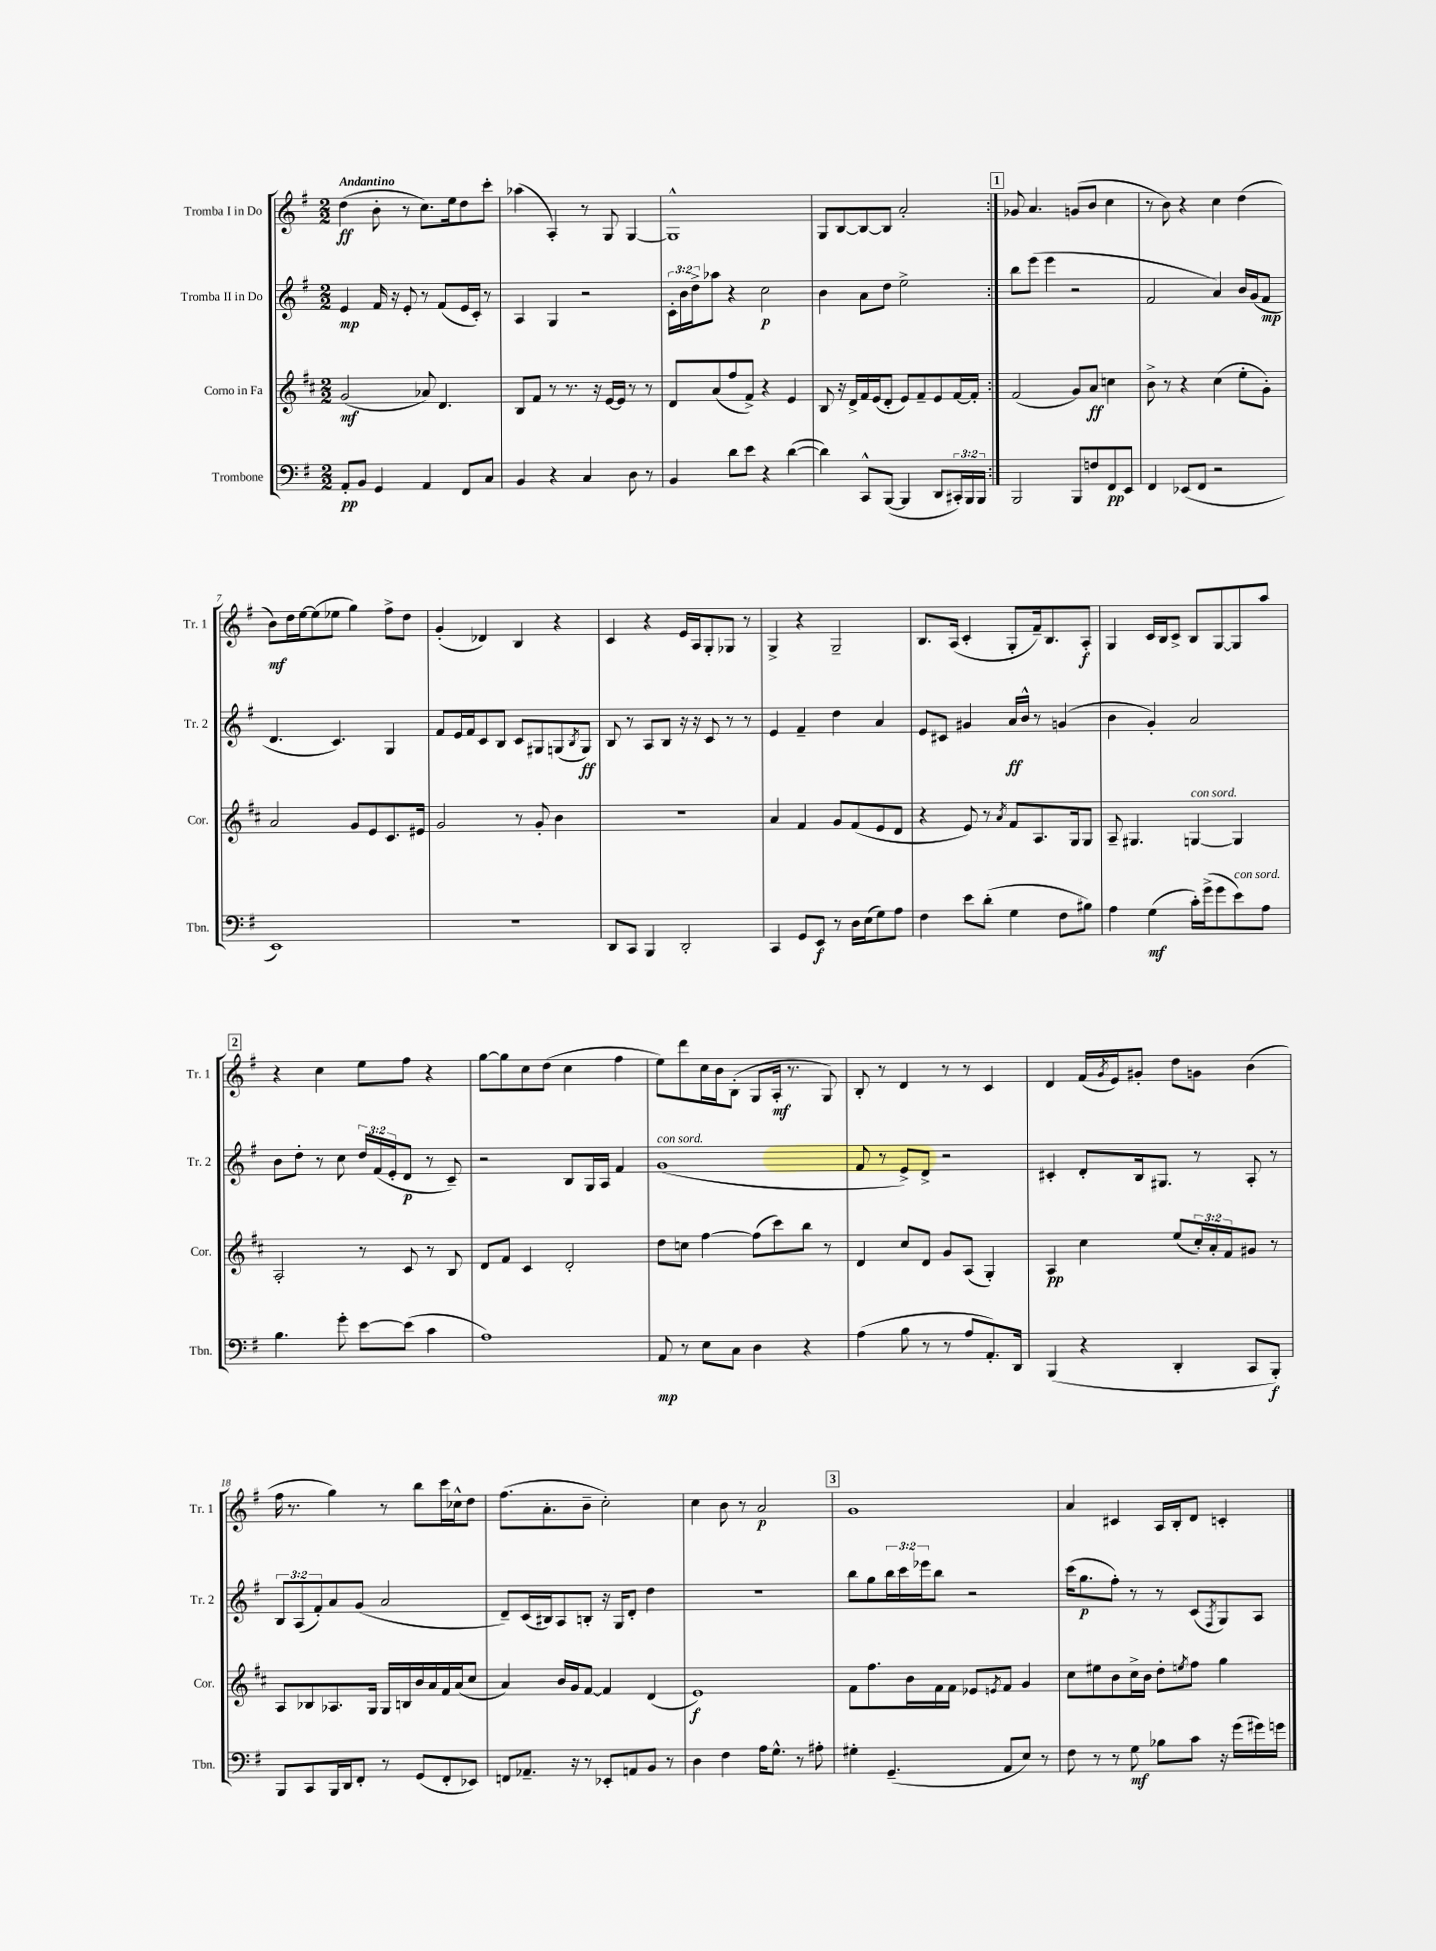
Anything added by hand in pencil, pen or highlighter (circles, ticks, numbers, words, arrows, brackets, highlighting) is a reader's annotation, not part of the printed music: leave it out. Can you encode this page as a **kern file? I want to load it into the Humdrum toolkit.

**kern	**kern	**kern	**kern
*staff4	*staff3	*staff2	*staff1
*clefF4	*clefG2	*clefG2	*clefG2
*k[f#]	*k[f#c#]	*k[f#]	*k[f#]
*M2/2	*M2/2	*M2/2	*M2/2
8AA'/L	(2g/	4e/	(4dd\
8BB/J	.	.	.
4GG/	.	16f#/	8b'\
.	.	16r	.
.	.	8e'/	8r
4AA/	8a-/)	8r	8.cc\L)
.	4.d/	(8f#/L	.
.	.	.	16ee\k
8FF#/L	.	16e/L	8dd\
.	.	16c'/JJ)	.
8C/J	.	8r	8ccc'\J
=	=	=	=
4BB/	8B/L	4A/	(4aa-\
.	8f#/J	.	.
4r	8r	4G/	4A'/)
.	8.r	.	.
4C/	.	2r	8r
.	16r	.	.
.	[16e/LL	.	8G/
.	16e/]JJ	.	.
8D\	8r	.	[4G/
8r	8r	.	.
=	=	=	=
4BB/	8d/L	24c'\LL	1G^^]
.	.	24b\	.
.	.	24dd^\J	.
.	(8a/	8aa-\J	.
8d\L	8ff#/	4r	.
8e\J	8f#^/J)	.	.
4r	4r	2cc\	.
([4d\	4e/	.	.
=	=	=	=
4d\])	8B/	4b\	8G/L
.	16r	.	[8B/
.	16d^/LL	.	.
8CC^^/L	16f#/	8a\L	8B/_
.	(16e/J	.	.
([8BBB/J	8d'/J	8dd\J	8B/]J
4BBB/]	8e/L)	2ee^\	2a'/
.	8f#~/	.	.
8DD/L	8e/	.	.
24CC#'/L)	[16f#/L	.	.
24BBB/	.	.	.
.	16f#'/]JJ	.	.
24BBB/JJ	.	.	.
=:|!	=:|!	=:|!	=:|!
2BBB/	(2f#/	8bb\L	8g-/
.	.	(8eee\J	4.a/
.	.	4eee\	.
8BBB/L	8g/L)	2r	(8g/L
8F/	8a/J	.	8b/J
8FF#/	4cc\	.	4cc\
8EE/J	.	.	.
=	=	=	=
4FF#/	8b^\	2f#/	8r
.	8r	.	8b\)
(8EE-/L	4r	.	4r
8FF#/J	.	.	.
2r	(4cc#\	4a/)	4cc\
.	8ee'\L	16b/LL	(4dd\
.	.	(16g/J	.
.	8g'\J)	8f#/J	.
=	=	=	=
1EE)	2a/	4.d/	8b\L)
.	.	.	16dd\L
.	.	.	[16ee\J
.	.	.	(8ee\]
.	.	4.c/)	8ee-\J
.	8g/L	.	4gg\)
.	8e/	.	.
.	8.c#/	4G/	8ff#^\L
.	.	.	8dd\J
.	16e#/Jk	.	.
=	=	=	=
1r	2g/	8f#/L	(4g'/
.	.	16e/L	.
.	.	16f#/J	.
.	.	8c/	4d-/)
.	.	8B/J	.
.	8r	8c/L	4B/
.	8g'/	8G#/	.
.	4b\	(8G/	4r
.	.	8qB/	.
.	.	8G/J)	.
=	=	=	=
8DD/L	1r	8B/	4c/
8CC/J	.	8r	.
4BBB/	.	8A/L	4r
.	.	8B/J	.
2DD'/	.	16r	16e/LL
.	.	16r	16A/J
.	.	8c/	8G'/
.	.	8r	8G-/J
.	.	8r	8r
=	=	=	=
4CC/	4a/	4e/	4G^/
8GG/L	4f#/	4f#~/	4r
8EE/J	.	.	.
8r	8g/L	4dd\	2G~/
16D\LL	(8f#/	.	.
(16E\J	.	.	.
8G\)	8e/	4a/	.
8A\J	8d/J	.	.
=	=	=	=
4F#\	4r	8e/L	8.B/L
.	.	8c#/J	.
.	.	.	(16A/Jk
8e\L	8e/)	4g#/	4c'/
(8d'\J	8r	.	.
.	8qa/	.	.
4G\	8f#/L	16a/LL	8G'/L
.	.	16b^^/JJ	.
.	8.A/	8r	16f#~/k)
.	.	.	8.B/
8F#\L	.	(4g/	.
.	16G/k	.	.
8B#\J)	8G/J	.	8A'/J
=	=	=	=
4A\	8A~/	4b\	4G/
.	4.G#/	.	.
(4G\	.	4g'/)	16c/LL
.	.	.	16B/J
.	.	.	8c^/J
16c'\LL)	[4G/	2a/	8B/L
(16g^\J	.	.	.
8g\	.	.	[8G/
8e\)	4G/]	.	8G/]
8A\J	.	.	8aa/J
=	=	=	=
4.B\	2A'/	8b\L	4r
.	.	8dd'\J	.
.	.	8r	4cc\
8g'\	.	8cc\	.
[8e\L	8r	24dd/LL	8ee\L
.	.	(24f#/	.
.	.	24e'/J	.
(8e\]J	8c#/	8d/J	8ff#\J
4c\	8r	8r	4r
.	8B/	8c~/)	.
=	=	=	=
1A)	8d/L	2r	[8gg\L
.	8f#/J	.	8gg\]
.	4c#/	.	8cc\
.	.	.	(8dd\J
.	2d'/	8B/L	4cc\
.	.	16G/L	.
.	.	16A/JJ	.
.	.	4f#/	4ff#\
=	=	=	=
8AA/	8dd\L	(1g	8ee\L)
8r	8cc\J	.	8ddd\
8E\L	[4ff#\	.	16cc\L
.	.	.	16b\J
8C\J	.	.	(8B'\J
4D\	(8ff#\]L	.	8G/L
.	8ccc#\)	.	16A'/Jk
.	.	.	8.r
4r	8bb\J	.	.
.	8r	.	8G/)
=	=	=	=
(4A\	4d/	8f#/	8B'/
.	.	8r	8r
8B\	8cc#/L	8e^/L)	4d/
8r	8d/J	8d^/J	.
8r	8g/L	2r	8r
8A/L	(8A/J	.	8r
8.AA'/)	4G'/)	.	4c/
16DD/Jk	.	.	.
=	=	=	=
(4BBB/	4A/	4c#'/	4d/
4r	4cc#\	8d'/L	(16f#/LL
.	.	.	8qg/
.	.	.	16e/J)
.	.	16B/k	8g#'/J
.	.	8.G#/J	.
4DD'/	(8ee/L	.	8dd\L
.	24cc#'/L)	8r	8g\J
.	24a'/	.	.
.	24f#/J	.	.
8CC/L	8g#/J	8A'/	(4b\
8BBB'/J)	8r	8r	.
=	=	=	=
8BBB/L	8A/L	12B/L	16ff#\
.	.	.	8.r
.	.	(12A/	.
8CC/	8B-/	.	.
.	.	12f#'/)	.
16BBB/L	8.A-/	8a/	4gg\)
16DD/J	.	.	.
8FF#'/J	.	(8g/J	.
.	16G/Jk	.	.
8r	16G/LL	2a/	8r
.	16B/	.	.
(8GG/L	16b/	.	8bb\L
.	16a/	.	.
8FF#'/	16f#/	.	16ccc\L
.	(16a/J	.	16cc-^^\J
8EE-/J)	8cc#/J	.	8dd\J
=	=	=	=
8FF/L	4a/)	8d~/L)	(8.ff#\L
8.AA-~/J	.	(16c/L	.
.	.	16B#/J)	8.a'\
.	16b/LL	8A/	.
16r	16g/J	.	.
8r	[8f#/J	8B'/J	8b~\J
8EE-'/L	4f#/]	16r	2cc'\)
.	.	16G/LK	.
8AA/	.	8d'/J	.
8BB/J	(4d/	4dd\	.
8r	.	.	.
=	=	=	=
4D\	1e)	1r	4cc\
4F#\	.	.	8b\
.	.	.	8r
16A\LK	.	.	2a/
8.G^^\J	.	.	.
8r	.	.	.
8A#'\	.	.	.
=	=	=	=
4G#'\	8f#\L	8bb\L	1g
.	8.ff#\	8gg\	.
(4.GG~/	.	24bb\L	.
.	.	24ccc\	.
.	16b\L	.	.
.	.	24eee-\J	.
.	16f#\	8bb\J	.
.	16f#\JJ	.	.
.	8e-/L	2r	.
.	8qe/	.	.
8AA/L	8f#/J	.	.
8E/J)	4g/	.	.
8r	.	.	.
=	=	=	=
8F#\	8cc#\L	(16ccc\LK	4a/
.	.	8.gg\	.
8r	8ee#\	.	.
8r	8b\	8ff#'\J)	4c#/
8G\	16cc#^\L	8r	.
.	16b\JJ	.	.
8B-\L	8dd'\L	8r	16A/LL
.	.	.	16B'/J
.	8qee/	.	.
8c\J	8ff#\J	(8c/L	8d/J
.	.	8qF#/	.
16r	4gg\	8G/)	4c'/
(16g\LL	.	.	.
16g#\)	.	8A/J	.
16g\JJ	.	.	.
==	==	==	==
*-	*-	*-	*-
